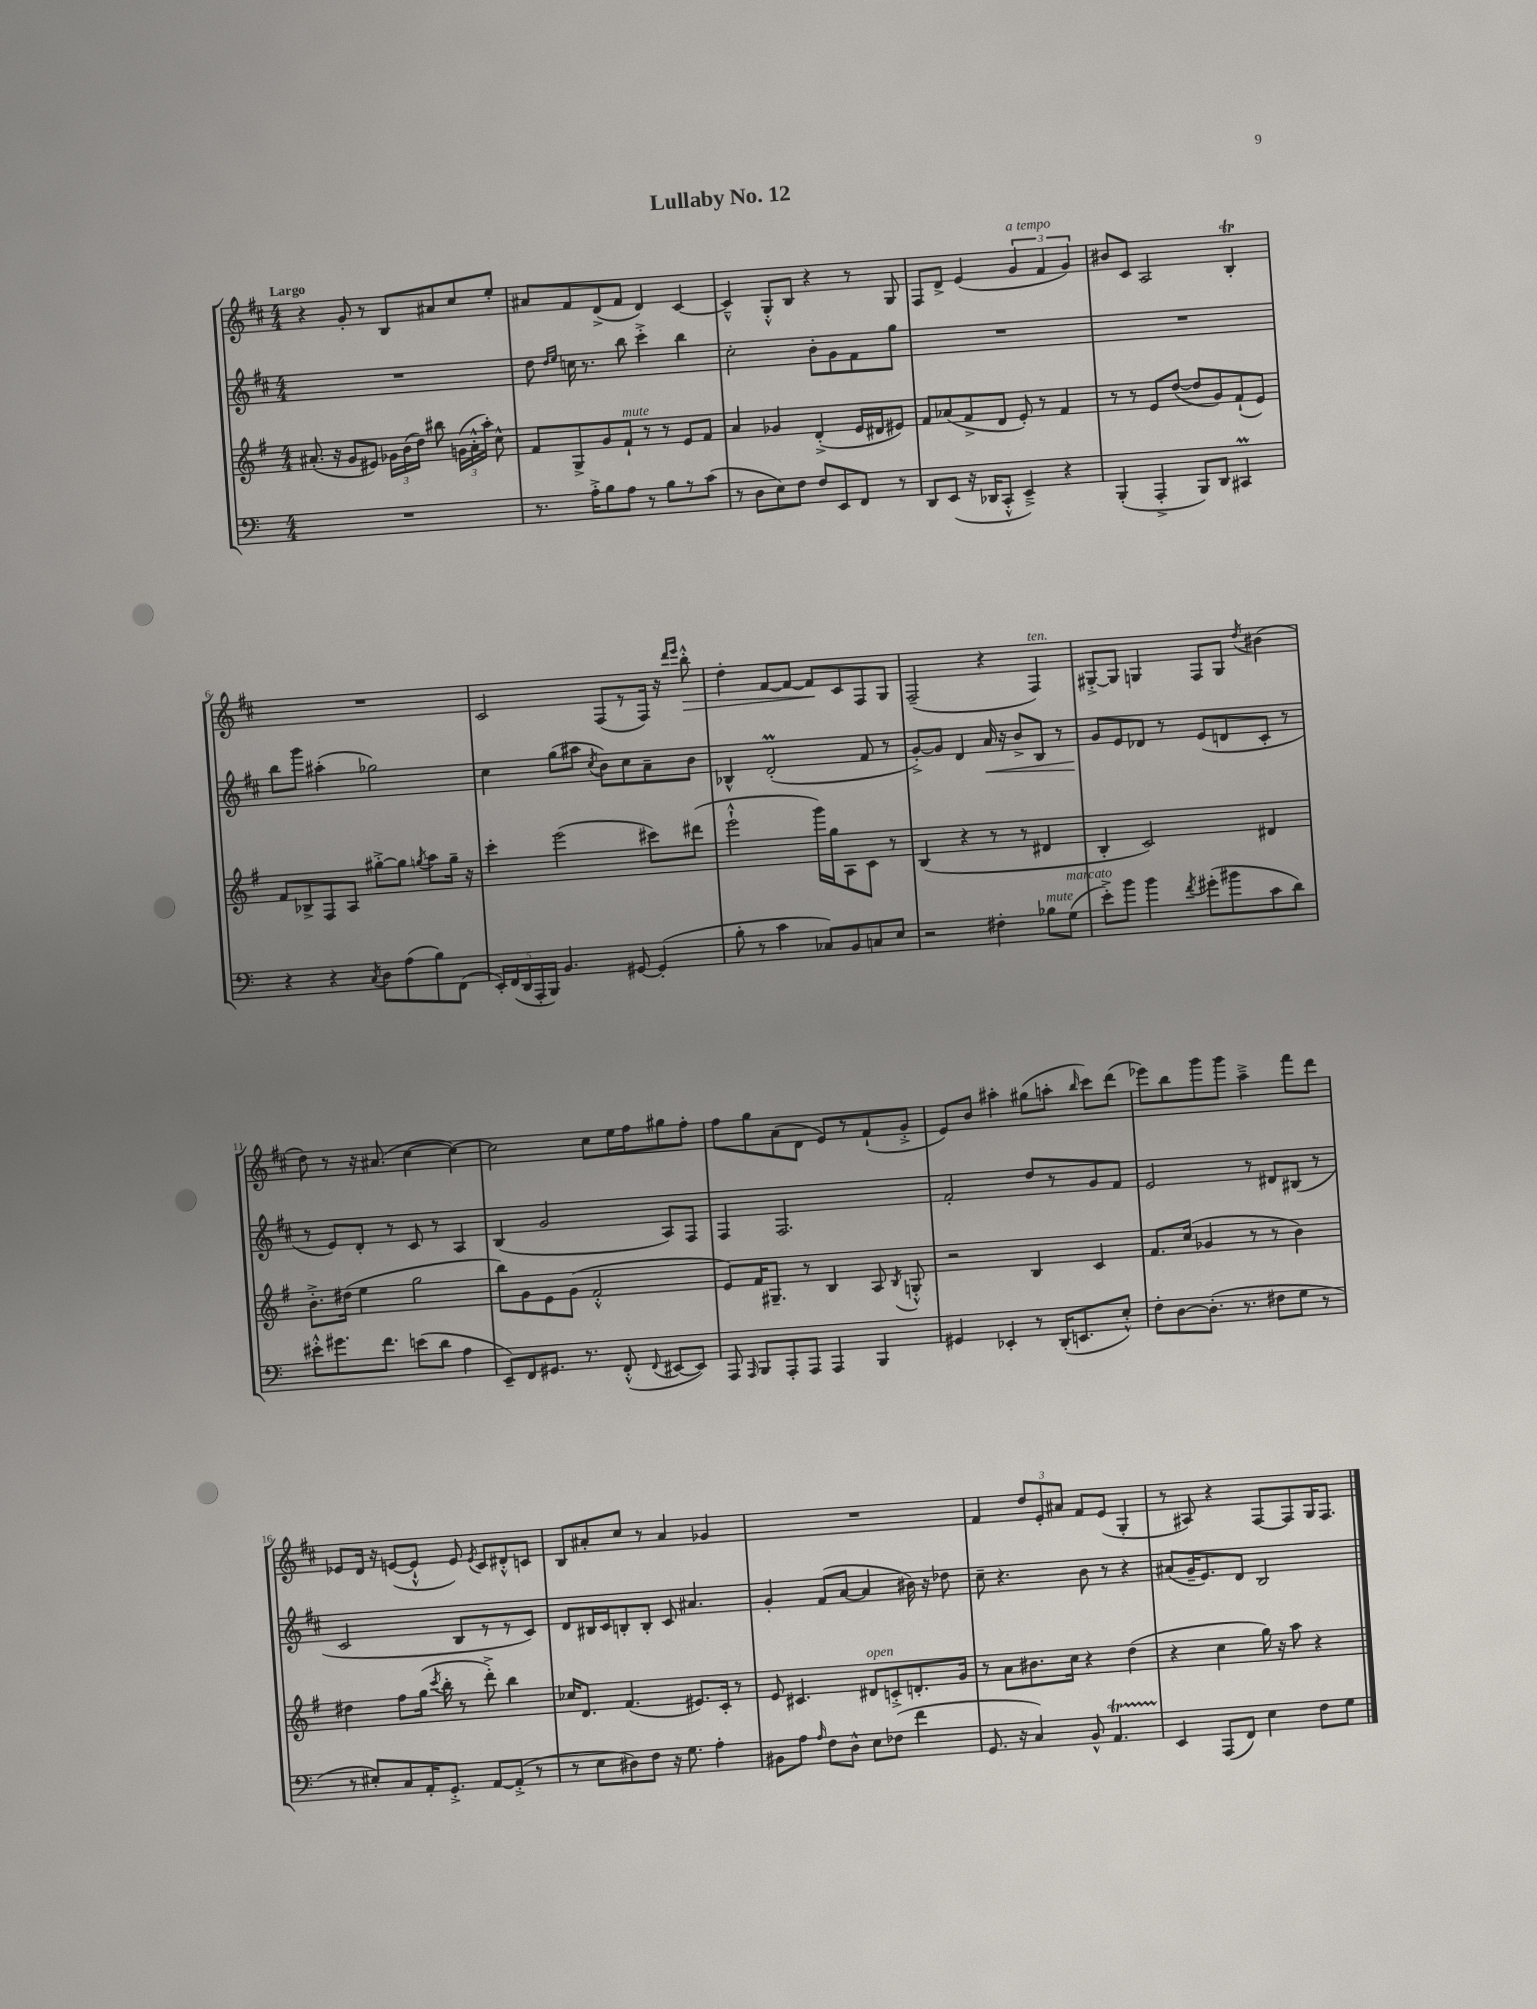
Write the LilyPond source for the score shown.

\header { title = "Lullaby No. 12" }
<<
\new StaffGroup <<
\new Staff = "s0" {
    \clef treble \key d \major \numericTimeSignature \time 4/4 \tempo "Largo"
    \autoBeamOff r4 g'8-. r8 b8[ ais'8 cis''8 e''8]-. |
    ais'8[ fis'8 d'8->( fis'8] d'4) cis'4~ |
    cis'4---^ g8[-.-^ b8] r4 r8 g8 |
    fis8[ d'8]-> e'4( \tuplet 3/2 { g'4^\markup { \italic "a tempo" } fis'4 g'4) } |
    bis'8[ cis'8] a2 b4-.\trill |
    R1 |
    cis'2 fis8[( r8 fis16]) r16 \grace { d'''16[ e'''16] } b''8-.-^\> |
    d''4-. fis'8[~ fis'8]~ fis'8[\! cis'8 fis8 g8] |
    fis2--( r4 fis4^\markup { \italic "ten." }) |
    gis8[~-.-> gis8] g4 fis8[ g8] \acciaccatura { d''8 } bis'4( |
    d''8) r8 r16 ais'8.( cis''4~ cis''4~) |
    cis''2 cis''8[ e''16 fis''16 gis''8 fis''8]-. |
    fis''8[ g''8 a'8( d'8] e'8[) r8 fis'8-!( g'8]-.-> |
    e'8[) b'8] ais''4-. gis''8[( a''8]-. \grace { b''16 } cis'''8[) d'''8]( |
    ees'''8[) b''8 g'''8 g'''8] a''4---> fis'''8[ d'''8] |
    ees'8[ d'16] r16 e'8[~( e'8]-!-^ e'8) \acciaccatura { e'8 } cis'8[ dis'8-.-^ c'8] |
    b8[ ais'8-. cis''8] r8 ais'4 ges'4 |
    R1 |
    fis'4 \tuplet 3/2 { d''8[ e'8-. ais'8] } fis'8[ e'8]( g4-. |
    r8 ais8) r4 fis8[~ fis8 g16 fis8.] \bar "|." |
}
\new Staff = "s1" {
    \clef treble \key d \major \numericTimeSignature \time 4/4
    \autoBeamOff R1 |
    d''8 \grace { d''16[ e''16] } c''16 r8. b''8 cis'''4-.-> b''4 |
    cis''2-. b'8[-. g'8 fis'8 g''8] |
    R1 |
    R1 |
    b''8[ g'''8] ais''4-.( ges''2) |
    cis''4 g''8[( ais''8] \acciaccatura { cis''8 } b'8[) cis''8 a'8-- b'8] |
    bes4-^ d'2-.\prall( fis'8 r8 |
    g'8[~-.->) g'8] d'4 a'16\< r16 b'8[-> b8] r8 |
    g'8[\! e'8 des'8] r8 e'8[( d'8 cis'8]-. r8 |
    r8 e'8[) d'8]-. r8 cis'8 r8 a4 |
    b4( g'2 a8[) fis8] |
    fis4 fis2. |
    fis'2-. d''8[ r8 g'8 fis'8] |
    e'2 r8 dis'8[ bis8]( r8 |
    cis'2 b8[ r8 r8 cis'8]) |
    d'8[ bis16 cis'16 b8-. b8]-. cis'8 ais'4. |
    g'4-. fis'8[( a'8]~ a'4 bis'16) r16 des''8 |
    cis''8-- r4. b'8 r8 r4 |
    ais'8[( g'16-- e'8.) d'8] b2 \bar "|." |
}
\new Staff = "s2" {
    \clef treble \key g \major \numericTimeSignature \time 4/4
    \autoBeamOff ais'8.-.( r16 g'8[ eis'8]) \tuplet 3/2 { ges'16[ b'16( d''16]) } bis''8 \tuplet 3/2 { g'16[( ais'16-.-^ a''16]-.) } c''8-^ |
    fis'8[ g8-> g'8 fis'8]-!^\markup { \italic "mute" } r8 r8 e'8[ fis'8] |
    a'4 ges'4 d'4-.->( e'16[ dis'16 eis'8]) |
    fis'8[ aes'8( fis'8-> d'8] e'8-.) r8 fis'4 |
    r8 r8 e'8[ d''8]~( d''8[ g'8) fis'8-!( e'8]) |
    fis'8[ bes8-> fis8 a8] gis''8[~-.-> gis''8] \acciaccatura { g''8 } a''8[ g''16]-- r16 |
    c'''4-. e'''2( cis'''8[) dis'''8]( |
    e'''2-!-^ g'''16[) g''16 a8 c'8] r8 |
    b4( r4 r8 r8 dis'4 |
    b4-. c'2) dis'4 |
    b'8.[-.-> dis''16]( e''4 g''2 |
    b''8[) g'8 e'8 g'8]( fis'2-.-^ |
    e'8[) fis'16 gis8.]-- r8 b4 a8 \acciaccatura { b8 } g8-.-^ |
    r2 b4 c'4 |
    fis'8.[ c''16]( ges'4 r8 r8 b'4) |
    dis''4 fis''8[ g''16]( \acciaccatura { c'''8 } b''16-. r8 d'''8-.->) b''4 |
    ces''16[ d'8.] fis'4.( eis'8.[) c'16]-. r8 |
    e'8 cis'4. dis'8[^\markup { \italic "open" } c'8-.-> d'8.-. g'16] |
    r8 a'8[ bis'8. c''16] r4 d''4( |
    r4 c''4 g''16) r16 a''8 r4 \bar "|." |
}
\new Staff = "s3" {
    \clef bass \key c \major \numericTimeSignature \time 4/4
    \autoBeamOff R1 |
    r8. a16[-.-> b8 a8] r8 b8[ r8 c'8]( |
    r8 d8[ e8) f8] f8[ e,8 f,8] r8 |
    d,8[ e,8]( r16 des,16[ c,8]-.-^ e,4--->) r4 |
    b,,4-.( a,,4-.-> b,,8[) d,8] cis,4\prall |
    r4 r4 \acciaccatura { c8 } d8[ a8( b8) f,8]( |
    \tuplet 5/4 { e,16[-.) f,16( d,16 a,,16-. b,,16]) } b,4. gis,8~ gis,4-.( |
    b8-. r8 c'4 ces8[) b,8 c8 e8] |
    r2 fis4-. bes8[^\markup { \italic "mute" } g8]^\markup { \italic "marcato" }( |
    e'8[-.->) b'8] b'4 \acciaccatura { f'8 } gis'8[-.( bis'8 c'8 d'8]) |
    eis'8[-.-^ gis'8. f'8.] e'8[( d'8] a4 |
    e,8[--) f,8 gis,8.] r8. f,8-.-^( \appoggiatura { f,8 } eis,8[~ eis,8]) |
    a,,8 \grace { a,,16 } b,,8[ a,,8-. a,,8] a,,4 b,,4 |
    gis,4 ees,4-. r8 d,16[-.( e,8. e8]-.-^) |
    f8[-. d8~ d8.]-.( r8. fis8[ g8] r8 |
    r8 eis8[-.) c8 a,16-. g,8.]-.-> a,8[~ a,8]-.->( r8 |
    r8 e8[ dis8) f8] r16 g8. a4-. |
    bis,8[ a8] \grace { a16 } f8[ d8]-^ e8[ fes8]( f'4 |
    g,8. r16 c4) b,8-^ a,4.\startTrillSpan |
    e,4\stopTrillSpan a,,8[( f,8]) e4 f8[ g8] \bar "|." |
}
>>
>>
